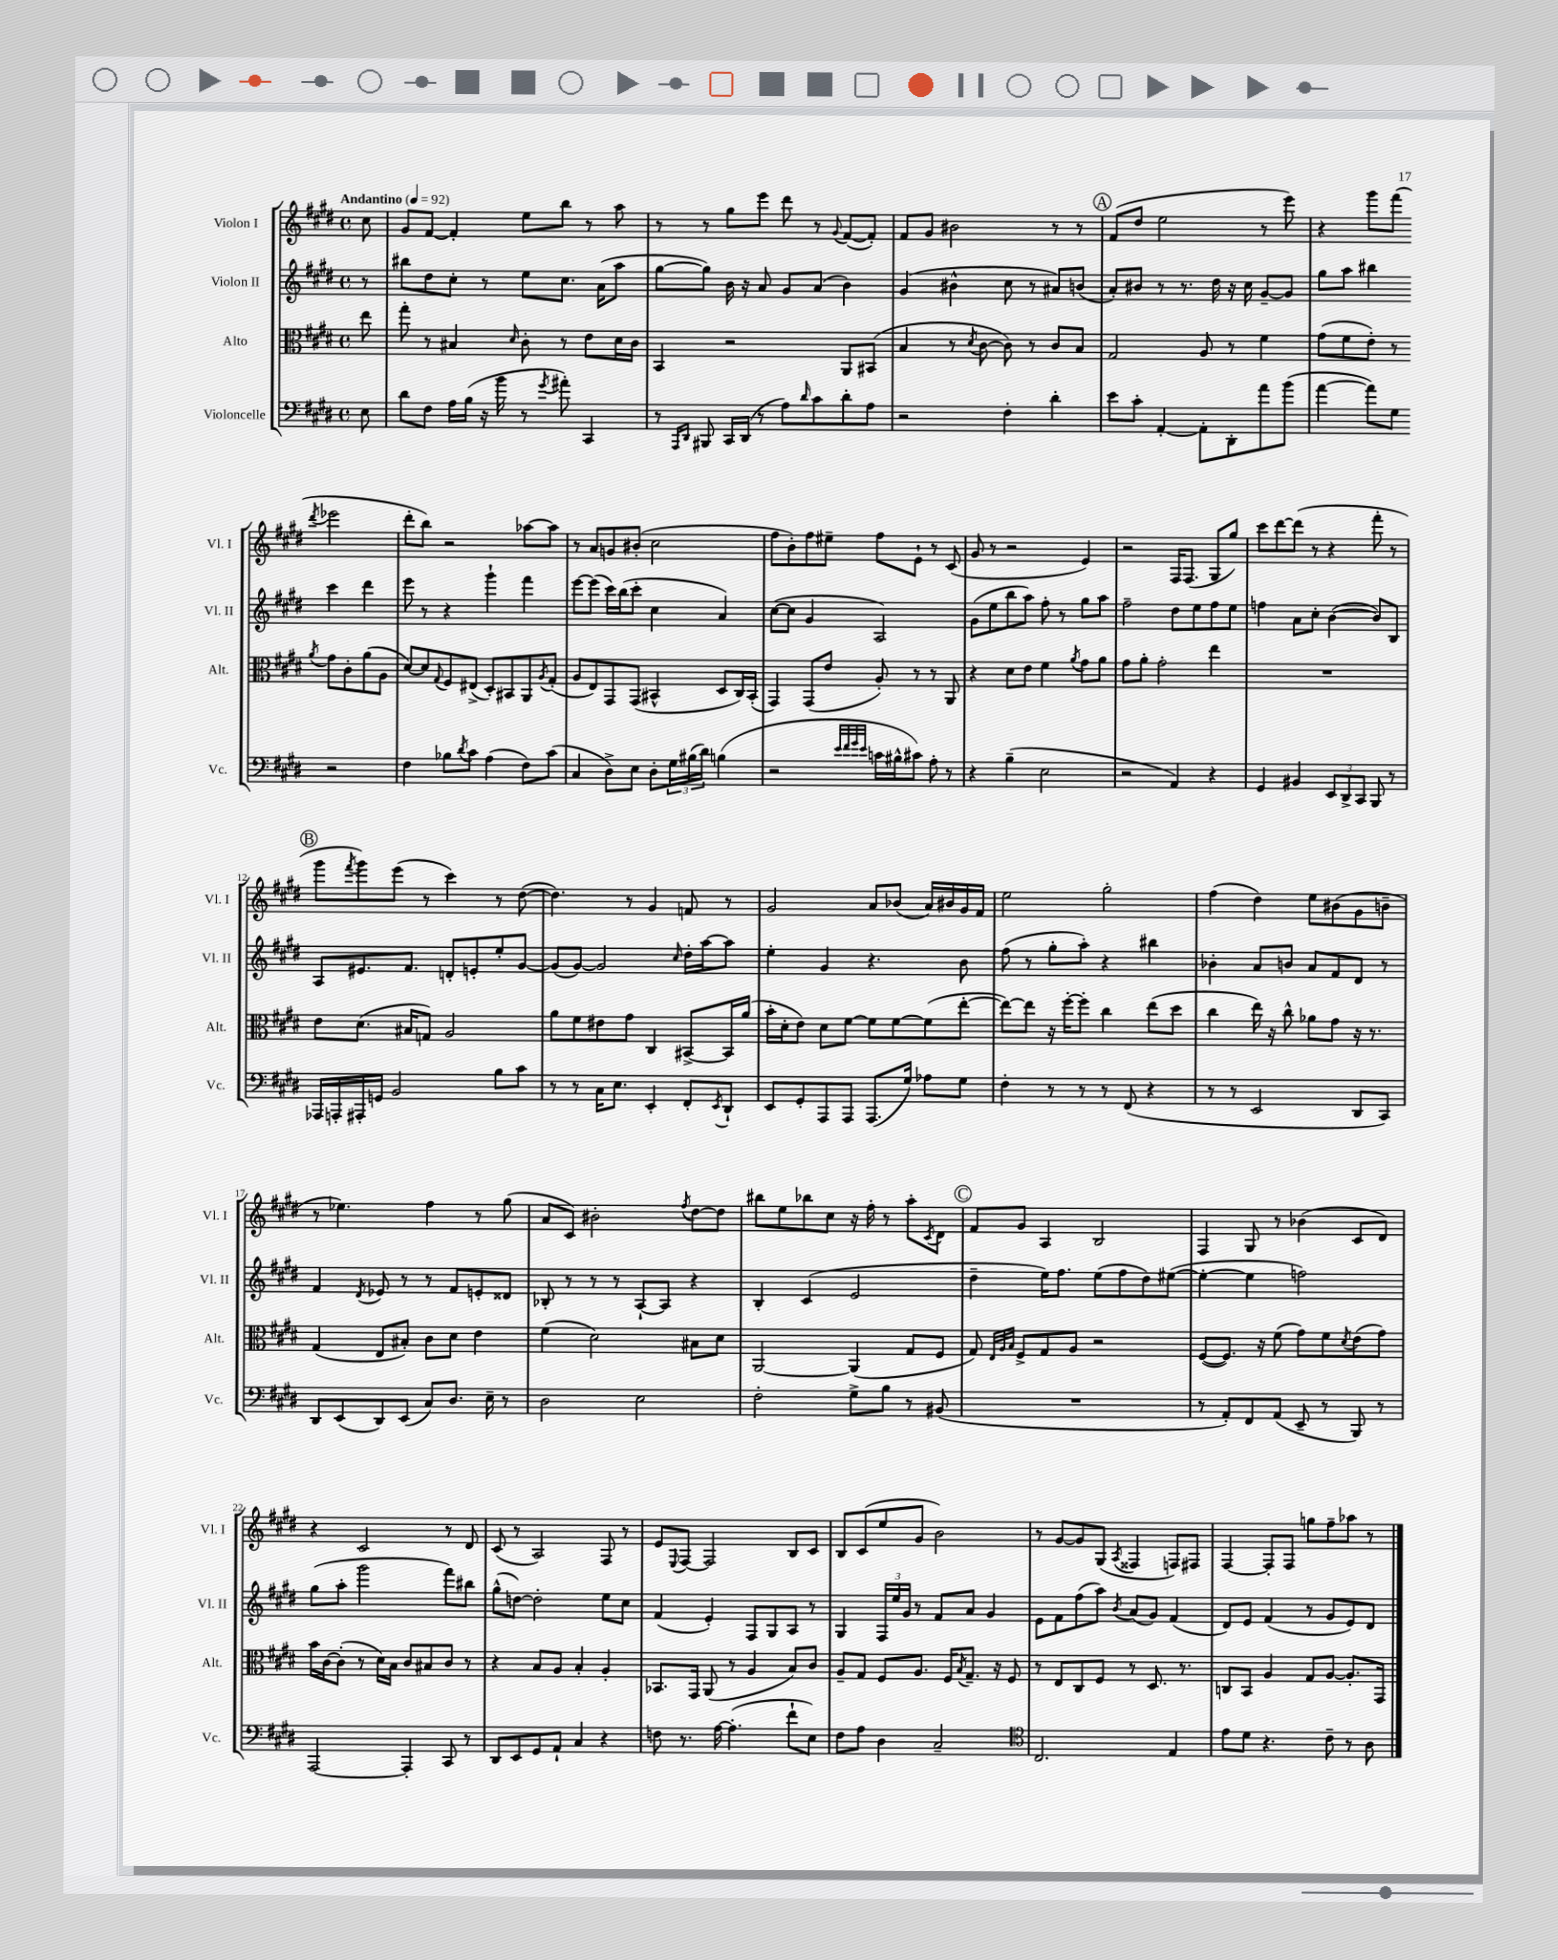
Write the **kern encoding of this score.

**kern	**kern	**kern	**kern
*part4	*part3	*part2	*part1
*staff4	*staff3	*staff2	*staff1
*I"Violoncelle	*I"Alto	*I"Violon II	*I"Violon I
*I'Vc.	*I'Alt.	*I'Vl. II	*I'Vl. I
*clefF4	*clefC3	*clefG2	*clefG2
*k[f#c#g#d#]	*k[f#c#g#d#]	*k[f#c#g#d#]	*k[f#c#g#d#]
*M4/4	*M4/4	*M4/4	*M4/4
*met(c)	*met(c)	*met(c)	*met(c)
*MM92	*MM92	*MM92	*MM92
=	=	=	=
!	!	!	!LO:TX:a:B:t=Andantino
8E\	8ee\	8r	8cc#\
=1	=1	=1	=1
8d#\L	8gg#'\	8bb#X\L	8g#/L
8F#\J	8r	8dd#\	[8f#/J
16A\LL	4B#X/	8cc#'\J	4f#'/]
(16B\JJ	.	.	.
16r	.	8r	.
16b\	.	.	.
.	16qqd#/	.	.
8r	8c#'\	8ee\L	8ee\L
8qg#/	.	.	.
8a#X'\)	8r	8.cc#\J	8bb\J
4CC#/	8e\L	.	8r
.	.	(16a\KL	.
.	16d#\L	8aa\J	8aa\
.	16c#\JJ	.	.
=2	=2	=2	=2
8r	4BB/	[8gg#\L	8r
16qqAAA/LL	.	.	.
16qqDD#/JJ	.	.	.
8BBB#X/	.	8gg#\J])	8r
16CC#/LL	2r	16b\	8gg#\L
(16DD#/JJ	.	16r	.
8r	.	8a/	8eee\J
8A\L)	.	8g#/L	8ddd#\
16qqd#/	.	.	.
8c#\	.	(8a/J	8r
.	.	.	8qqg#/
8d#'\	8AA/L	4b\)	([8f#/L
8A\J	(8BB#X/J	.	8f#'/J])
=3	=3	=3	=3
2r	4B/	(4g#/	8f#/L
.	.	.	8g#/J
.	8r	4b#X^^\	2b#X\
.	8qd#/	.	.
.	[8c#\	.	.
4F#'\	8c#\])	8cc#\	.
.	8r	8r	.
4d#'\	8c#/L	8a#X/L)	8r
.	8B/J	(8bn/J	8r
!!LO:REH:place=s1:t=A
=4	=4	=4	=4
8e\L	2G#/	8a'/L)	(8f#/L
8c#'\J	.	8b#X/J	8dd#/J
[4AA'/	.	8r	2ee\
.	.	8.r	.
8AA'\L]	8A/	.	.
.	.	16dd#\	.
8DD#'\	8r	16r	.
.	.	16cc#\	.
8a\	4f#\	[8g#~/L	8r
(8b\J	.	8g#/J]	8eee\)
=5	=5	=5	=5
[4a\	(8g#\L	8gg#\L	4r
.	8f#\	8aa\J	.
8a\L])	8e'\J)	4bb#X\	8ggg#\L
8G#\J	8r	.	(8fff#\J
.	8qa/	.	8qddd#/
2r	8g#\L	4ccc#\	2eee-X\
.	8c#'\	.	.
.	(8a\	4ddd#\	.
.	8A\J	.	.
!!LO:LB:g=z
=6	=6	=6	=6
4F#\	[8d#/L)	8eee\	8ddd#'\L
.	8d#/]	8r	8bb\J)
.	8qqG#/	.	.
8B-X\L	8F#/	4r	2r
8qd#/	.	.	.
8c#\J	(8E#X^/J	.	.
(4A\	8D#'/L)	4ggg#`\	.
.	8BB#X/	.	.
8F#\L)	8AA/	4fff#\	[8aa-X\L
.	8qA/	.	.
(8c#\J	(8G#'/J	.	8aa-\J]
=7	=7	=7	=7
4C#/	8A/L	[8eee\L	8r
.	8E/)	(8eee\J]	8a/L
8D#^\L)	8GG#/	16ccc#\LL)	8gn/
.	.	(16bb\J	.
8E\J	(8GG#/J	8ccc#'\J	(8b#X'/J
8D#'\L	4BB#X^^/	4cc#\	2cc#\
24G#\L	.	.	.
(24B#X\	.	.	.
24d#\JJ)	.	.	.
(4Bn\	8D#/L	4a/)	.
.	16C#/L)	.	.
.	(16BB#'/JJ	.	.
=8	=8	=8	=8
2r	4GG#/)	([8cc#\L	8ff#\L
.	.	8cc#\J]	8b'\)
.	(8GG#/L	4g#/	8ff#\
.	8e/J	.	8ee#X~\J
32qqe/LLL	.	.	.
32qqf#/	.	.	.
32qqg#/	.	.	.
32qqe/JJJ	.	.	.
16cn\LL	8A'/)	2A/)	8ff#\L
16B#X^^\J	.	.	.
8c#X\J)	8r	.	8e`\J
8A'\	8r	.	8r
8r	8AA/	.	(8c#/
=9	=9	=9	=9
4r	4r	(8g#\L	8g#/
.	.	8ee\	8r
(4B~\	8d#\L	8bb\	2r
.	8e\J	8aa\J)	.
2E\	4f#\	8ff#'\	.
.	.	8r	.
.	8qa/	.	.
.	8g#\L	8gg#\L	4e/)
.	8a\J	8aa\J	.
=10	=10	=10	=10
2r	8g#\L	2ff#~\	2r
.	8a'\J	.	.
.	2g#'\	.	.
4AA/)	.	8dd#\L	16F#/KL
.	.	.	(8.F#/J
.	.	8ee\	.
4r	4ee\	8ff#\	8G#/L
.	.	8ee\J	8gg#/J)
=11	=11	=11	=11
4GG#/	1r	4ffn\	8ccc#\L
.	.	.	[8ddd#\
4BB#X/	.	8a\L	(8ddd#\J]
.	.	8cc#'\J	8r
12EE/L	.	([4b\	4r
12DD#^/	.	.	.
12CC#/J	.	.	.
8BBB/	.	8b/L])	8fff#'\
8r	.	8B/J	8r
!!LO:LB:g=z
!!LO:REH:place=s1:t=B
=12	=12	=12	=12
16AAA-X/LL	8e\L	8A/L	8ggg#\L
16AAAn'/	.	.	.
.	.	.	8qfff#/
16AAA#X'/	(8.d#\J	8.e#X/	8ggg#\)
16GGn/JJ	.	.	.
2BB/	.	.	(8eee\J
.	16B#X/KL	8.f#/J	.
.	8Gn/J)	.	8r
.	2A/	8dn'/L	4ccc#\)
.	.	8en'/	.
8B\L	.	8ee'/	8r
8c#\J	.	[8g#/J	([8dd#\
=13	=13	=13	=13
8r	8a\L	(8g#/L]	4.dd#\])
8r	8f#\	[8g#/J)	.
16C#\KL	8e#X\	2g#/]	.
8.E\J	.	.	.
.	8g#\J	.	8r
4EE'/	4C#/	.	4g#/
.	.	16qqcc#/	.
8FF#'/L	[8BB#X^/L	16dd#'\LL	8fn/
.	.	[16aa\J	.
8qEE/	.	.	.
8DD#`/J	16BB#/L]	8aa\J]	8r
.	(16a/JJ	.	.
=14	=14	=14	=14
8EE/L	16b'\LL	4ee'\	2g#/
.	16d#'\J	.	.
8GG#'/	8e\J)	.	.
8AAA/	8d#\L	4g#/	.
8AAA/J	[8f#\J	.	.
(8.AAA/L	8f#\L]	4.r	8a/L
.	[8f#\	.	(8b-X/J
16G#/Jk)	.	.	.
8A-X\L	(8f#\]	.	16a/LL)
.	.	.	16b#X/
8G#\J	[8ee'\J	8b\	16g#/
.	.	.	16f#/JJ
=15	=15	=15	=15
4F#'\	8ee\L_)	(8ff#\	2ee\
.	8ee\J]	8r	.
8r	16r	8gg#'\L	.
.	[16ff#'\KL	.	.
8r	8ff#'\J]	8aa'\J)	.
8r	4cc#\	4r	2gg#'\
(8FF#/	.	.	.
4r	(8ee\L	4bb#X\	.
.	8dd#\J	.	.
=16	=16	=16	=16
8r	4cc#\	4b-X'\	(4ff#\
8r	.	.	.
2EE/	16ee\)	8a/L	4dd#\)
.	16r	.	.
.	8cc#^^\	8bn/J	.
.	8a-X\L	8a/L	8ee\L
.	8g#\J	8f#/	(8b#X\
8DD#/L	16r	8d#/J	8g#\
.	8.r	.	.
8CC#/J)	.	8r	8bn~\J
!!LO:LB:g=z
=17	=17	=17	=17
8DD#/L	(4G#/	4f#/	8r
(8EE/	.	.	4.ee-X\)
.	.	8qd#/	.
8DD#/)	8E/L	8e-X/	.
(8EE/J	8B#X'/J)	8r	.
8C#/L)	8c#\L	8r	4ff#\
8.D#/J	8d#\J	8f#/L	.
.	4e\	8en'/	8r
16E~\	.	.	.
8r	.	8d##X/J	(8gg#\
=18	=18	=18	=18
2D#\	(4f#\	8B-X'/	8a/L
.	.	8r	8c#/J)
.	2d#\)	8r	2b#X'\
.	.	8r	.
2E\	.	[8A`/L	.
.	.	8A/J]	.
.	.	.	8qff#/
.	8B#X\L	4r	[8dd#\L
.	8d#\J	.	8dd#\J]
=19	=19	=19	=19
2F#'\	[2AA/	4B'/	8bb#X\L
.	.	.	8ee\
.	.	(4c#/	8bb-X\
.	.	.	8cc#\J
8G#^\L	(4AA/]	2e/	16r
.	.	.	16ff#'\
8B\J	.	.	8r
8r	8G#/L	.	8aa'\L
.	.	.	8qc#/
(8BB#X/	8F#/J	.	8d#\J
!!LO:REH:place=s1:t=C
=20	=20	=20	=20
1r	8G#/)	4dd#~\	8f#/L
.	32qqE/LLL	.	.
.	32qqA/	.	.
.	32qqB/JJJ	.	.
.	8F#^/L	.	8g#/J
.	8G#/	16ee\KL)	4A/
.	.	8.ff#\J	.
.	8A/J	.	.
.	2r	(8ee\L	2B/
.	.	8ff#\	.
.	.	8dd#\)	.
.	.	([8ee#X\J	.
=21	=21	=21	=21
8r	([8F#/L	4ee#'\_	4F#/
8AA'/L)	8.F#/J])	.	.
8FF#/	.	4ee#\]	8G#/
.	16r	.	.
(8AA/J	(8f#\	.	8r
8EE~/	8g#\L)	2ffn\)	(4b-X\
8r	8f#\	.	.
.	8qd#/	.	.
8BBB/)	(8e\	.	8c#/L
8r	8g#\J)	.	8d#/J)
!!LO:LB:g=z
=22	=22	=22	=22
[2AAA/	16b\LL	(8gg#\L	4r
.	[16c#\J	.	.
.	(8c#'\J]	8aa'\J	.
.	8r	2ggg#\	2c#/
.	16d#\LL)	.	.
.	16B\JJ	.	.
4AAA'/]	8c#/L	.	.
.	8B#X/	.	.
8CC#/	8c#/J	8fff#\L)	8r
8r	8r	8bb#X\J	8d#/
=23	=23	=23	=23
8DD#/L	4r	(8gg#^^\L	(8c#/
8EE/	.	[8ddn\J)	8r
8GG#/	8B/L	2dd'\]	2A/)
8AA`/J	8A/J	.	.
4C#/	4B'/	.	.
4r	4A'/	8ee\L	8F#/
.	.	8cc#\J	8r
=24	=24	=24	=24
8Fn\	8.BB-X/L	(4f#/	8e/L
.	.	.	8qqE/
8.r	.	.	[8F#/J
.	16GG#/Jk	.	.
.	(8AA/	4e'/)	2F#/]
[16A\	.	.	.
(4.A'\]	8r	.	.
.	4A/	8F#/L	.
.	.	8G#/	.
8f#`\L	8B/L)	8A/J	8B/L
8E\J)	8c#/J	8r	8c#/J
=25	=25	=25	=25
8F#\L	8A~/L	4G#/	8B/L
8A\J	8G#/J	.	(8c#/
4D#\	8F#/L	24F#/LL	8ee/
.	.	24ee/	.
.	.	24g#/JJ	.
.	8.A/J	8r	8g#/J
2C#~/	.	8f#/L	2b\)
.	16F#/KL	.	.
.	8qB/	.	.
.	8.G#~/J	8a/J	.
.	.	4g#/	.
.	16r	.	.
.	8F#/	.	.
=26	=26	=26	=26
*clefC4	*	*	*
2.C#/	8r	8e\L	8r
.	8E/L	8f#\	[8g#/L
.	8C#/	(8ff#\	8g#/]
.	8F#/J	8aa\J)	(8G#/J
.	.	8qb/	8qA/
.	8r	(8a/L	4F##X/
.	8.D#/	8g#/J)	.
4E/	.	(4f#/	8Fn/L)
.	8.r	.	.
.	.	.	8F#X/J
=27	=27	=27	=27
8e\L	8Cn/L	8d#/L)	[4F#/
8d#\J	8BB/J	8e/J	.
4.r	4A/	(4f#/	8F#'/L]
.	.	.	8F#/J
.	8G#/L	8r	8ggn\L
8c#~\	[8A/J	8g#/L	8ff#~\
8r	8.A'/L]	8e/)	8aa-X\J
8A\	.	8d#/J	8r
.	16GG#/Jk	.	.
==	==	==	==
*-	*-	*-	*-
